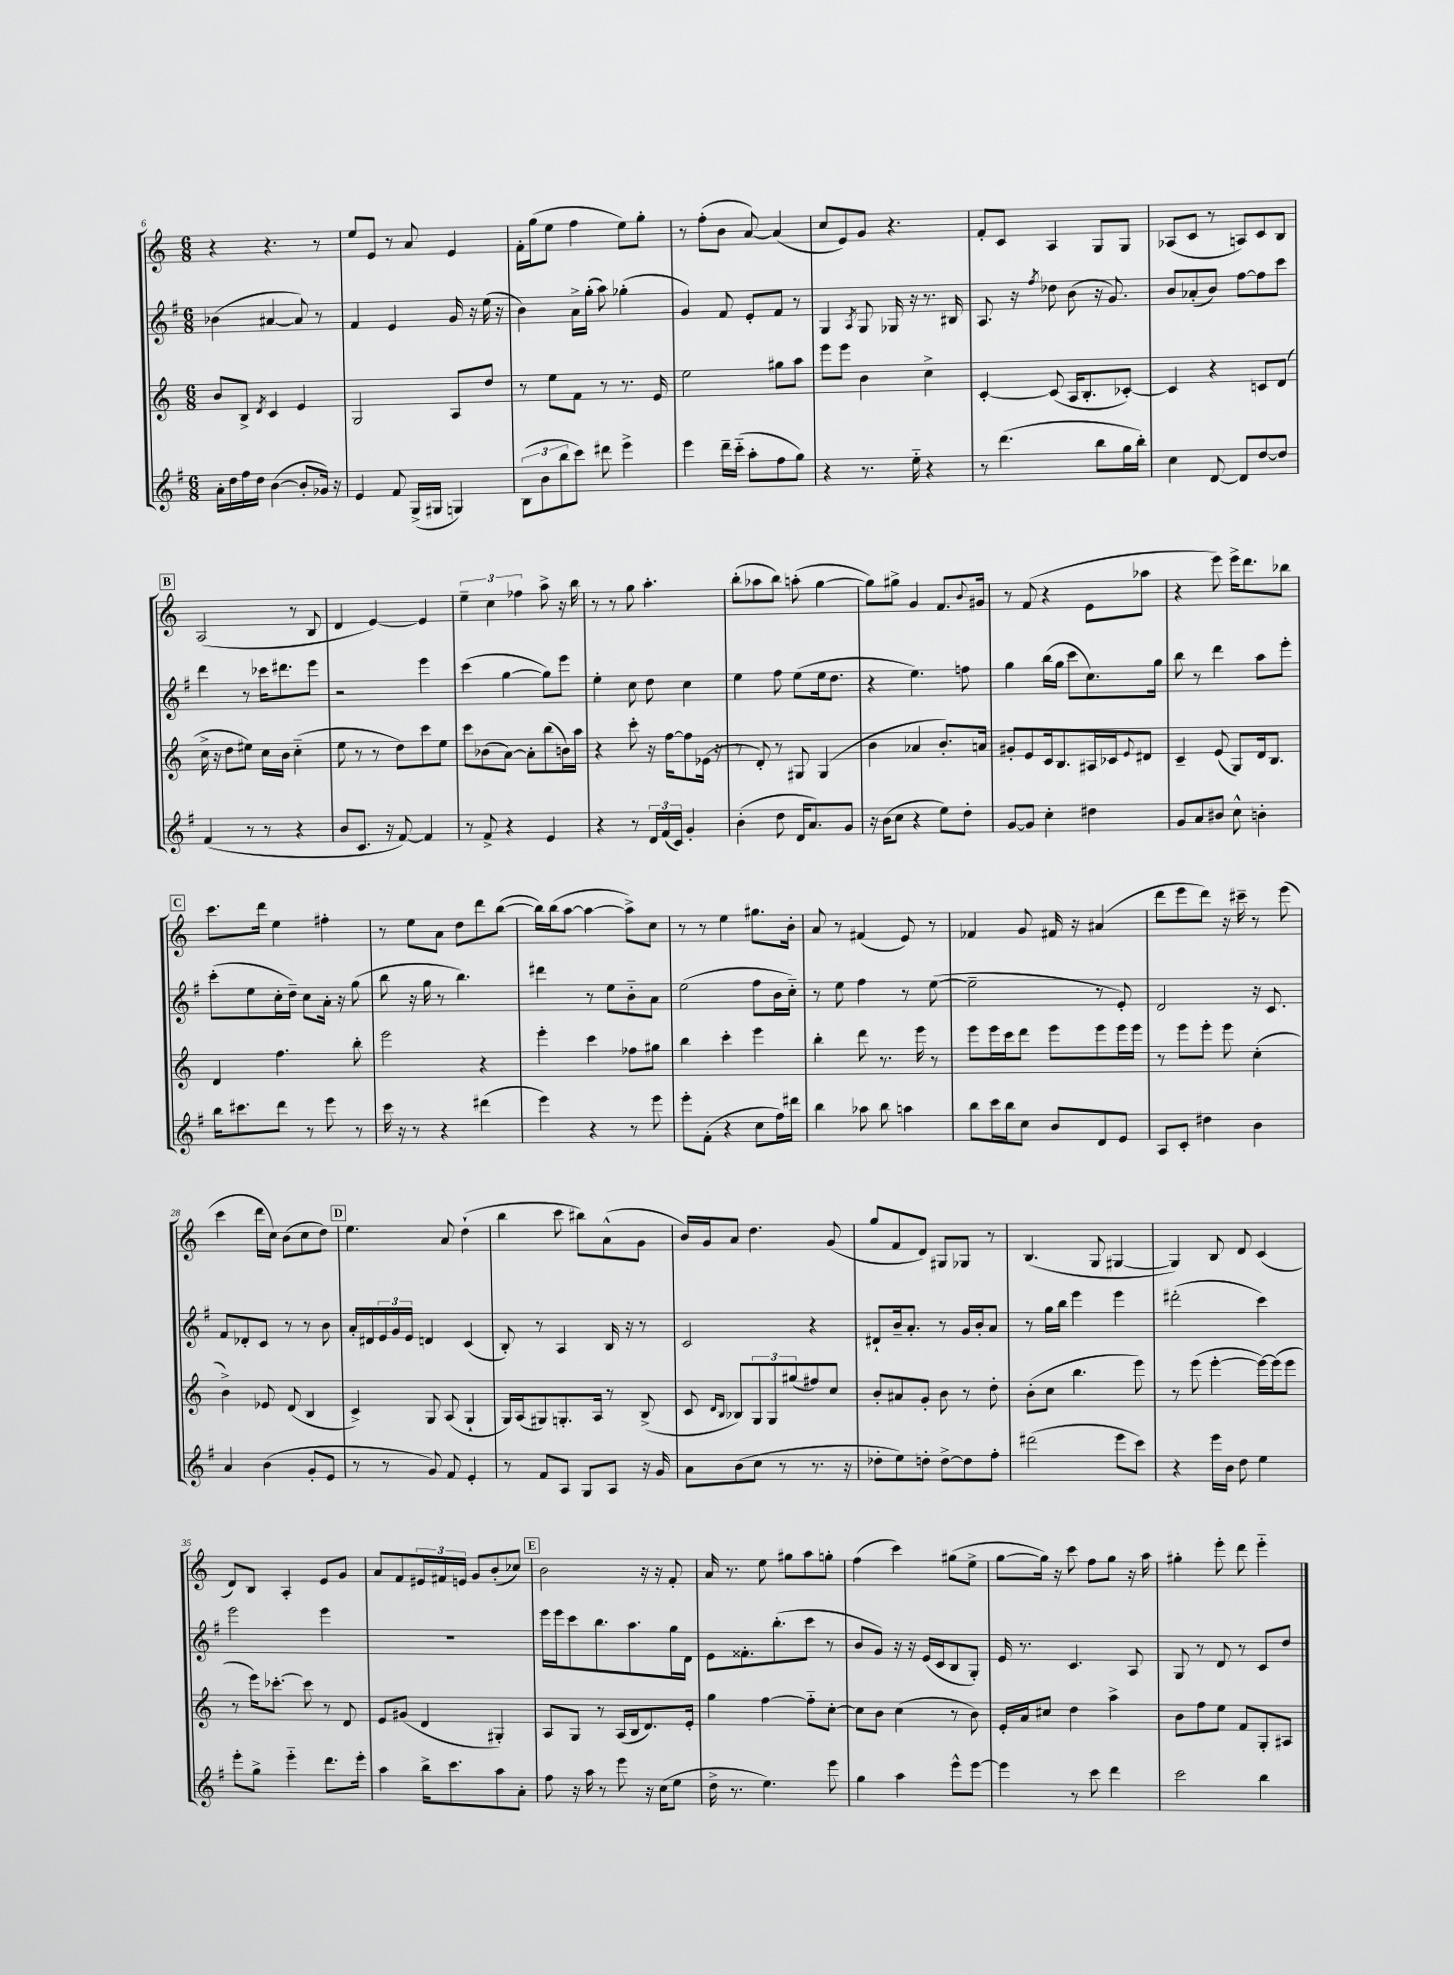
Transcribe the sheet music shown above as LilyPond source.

<<
\new StaffGroup <<
\new Staff = "s0" {
    \clef treble \key c \major \numericTimeSignature \time 6/8
    r4 r4. r8 |
    e''8 e'8 r8 a'8 e'4 |
    f'16-. g''16( e''8 f''4 e''8) g''8-. |
    r8 f''8-.( b'8 a'8~) a'4( |
    c''8 e'8) g'8 r4. |
    f'8-. c'8 a4 g8 g8 |
    aes8( c'8 r8 a8) c'8 b8 |
    \mark \markup { \box "B" } a2( r8 b8 |
    d'4 e'4~) e'4 |
    \tuplet 3/2 { e''4-- c''4 fes''4 } a''8-> r16 b''16 |
    r8 r8 g''8 a''4.-. |
    b''8-.( aes''8 b''8) a''8-.( g''4~ |
    g''8) gis''8-> g'4 f'8. \appoggiatura { b'8 } gis'16 |
    r8 f'8( r4 e'8 aes''8 |
    r4 e'''8) e'''16-> d'''8. bes''8 |
    \mark \markup { \box "C" } c'''8. d'''16 e''4 fis''4-. |
    r8 e''8 a'8 d''8 d'''8 b''8~( |
    b''16) b''16( a''8~ a''4~ a''8->) c''8 |
    r8 r8 e''4 gis''8. b'16-. |
    a'8 r8 fis'4( e'8) r8 |
    fes'4 g'8 fis'16 r16 ais'4( |
    d'''8 e'''8 d'''8) r16 cis'''16-- r8 e'''8( |
    c'''4 d'''16 c''16) b'8( c''8 d''8) |
    \mark \markup { \box "D" } e''4. a'8 d''4-!( |
    b''4 c'''8 bis''8) a'8-^( g'8 |
    b'16) g'16 a'8 d''4. g'8( |
    g''8 f'8 d'8) gis8 ges8 r8 |
    b4.( g8 gis4~ |
    gis4) b8 d'8 c'4( |
    d'8) b8 a4-. e'8 g'8 |
    a'8 f'8 \tuplet 3/2 { eis'16 fis'16 e'16 } g'8 b'8-.( ces''8) |
    \mark \markup { \box "E" } b'2 r16 r16 f'8-. |
    a'16 r8. e''8 gis''8 a''8 g''8-. |
    f''4( c'''4) gis''8( e''8-> |
    g''8~ g''16) r16 c'''8 f''8 g''8 r16 a''16 |
    gis''4-. e'''8-. d'''8 e'''4-_ \bar "|." |
}
\new Staff = "s1" {
    \clef treble \key g \major \numericTimeSignature \time 6/8
    bes'4( ais'4~ ais'8) r8 |
    fis'4 e'4 g'16 r16 e''16( r16 |
    b'4) a'16-> g''16-.( a''8) ges''4-.( |
    g'4) fis'8 e'8-. fis'8 r8 |
    g4 \acciaccatura { a8 } g8 ges16 r16 r8. bis16 |
    a8. r16 \acciaccatura { fis''8 } des''8 b'8( r16 g'8.) |
    b'8 aes'8-.( b'8) fis''8~ fis''8 c'''8 |
    \mark \markup { \box "B" } d'''4 r8 ces'''16 dis'''8. e'''8 |
    r2 e'''4 |
    c'''4( g''4~ g''8) e'''8 |
    e''4-. c''8 d''8 c''4 |
    e''4 fis''8 e''8( e''16 d''8. |
    r4 e''4.) f''8 |
    g''4 b''16( g''16 c'''8 c''8.) g''16 |
    b''8 r8 d'''4 a''8 e'''8-. |
    \mark \markup { \box "C" } c'''8-.( e''8 c''16-. d''16--) c''8 a'16-. r16 g''8( |
    b''8 r16 g''16 r8 b''4.) |
    dis'''4 r8 e''8 b'8-_ a'8 |
    e''2( fis''8 b'16 c''16-_) |
    r8 e''8 fis''4 r8 e''8~( |
    e''2-- r8 e'8-.) |
    d'2 r16 c'8. |
    fis'8 des'8-. c'8 r8 r8 b'8 |
    \mark \markup { \box "D" } a'16-. dis'16 \tuplet 3/2 { e'16 g'16 e'16 } d'4 c'4( |
    b8-.) r8 a4 b16 r16 r8 |
    c'2 r4 |
    dis'8-! b'16-- a'8.-. r8 g'16 b'16-. a'8 |
    r8 g''16 b''16 e'''4 e'''4 |
    dis'''2-.( c'''4) |
    e'''2 e'''4 |
    R2. |
    \mark \markup { \box "E" } e'''16 e'''16 c'''8 b''8. a''8. g''16 d'16 |
    e'8 fisis'8.-. b''8.-.( c'''8 r8 |
    b'8 g'8) r16 r16 e'16( c'16 b8 g8-.) |
    e'16 r8. c'4. a8 |
    g8 r8 d'8 r8 c'8 d''8 \bar "|." |
}
\new Staff = "s2" {
    \clef treble \key c \major \numericTimeSignature \time 6/8
    b'8 b8-> \acciaccatura { d'8 } c'4 e'4 |
    g2 a8 d''8 |
    r8 e''8 f'8 r8 r8. e'16 |
    e''2 gis''8 a''8 |
    e'''8 e'''8 b'4 c''4-> |
    c'4~-. c'8( a16 b8.-. ces'8~-.) |
    ces'4 r4 c'8 d'8( |
    \mark \markup { \box "B" } c''16-> r16 d''8 eis''8) c''16 b'16 c''4-_( |
    e''8 r8 r8 d''8) c'''8 e''8 |
    c'''8 bes'8( a'8~) a'8-. b''8( b'16) a''16 |
    r4 c'''8-. r16 f''16~ f''8 ees'16( r16 |
    r8 d'8-.) r8 gis8 gis4( |
    b'4 aes'4 b'8.-.) a'16 |
    gis'8-. e'8 c'16 b8. ais16 ces'16 \appoggiatura { e'8 } dis'8 |
    c'4-- e'8( g8) d'16 b8. |
    \mark \markup { \box "C" } d'4 f''4. b''8-. |
    e'''2 r4 |
    e'''4-. c'''4 fes''8 gis''8 |
    b''4 c'''4-. e'''4 |
    b''4-. d'''8 r8. e'''16 r8 |
    e'''8 e'''16 c'''16 d'''8 e'''8 e'''8 e'''16 e'''16 |
    r8 e'''8 e'''8-. e'''8 c''4-.( |
    b'4->) ees'8 d'8( b4 |
    \mark \markup { \box "D" } c'4->) g8 a8( g4-! |
    g16) a16( gis8) g8.-. a16 r8 b8->( |
    c'8 \grace { d'16 b16 } bes8) \tuplet 3/2 { g8 g8 gis''8( } fis''8) c''8 |
    b'8-. ais'8 g'8-. b'8 r8 d''8-. |
    b'8-.( c''8 b''4. e'''8) |
    r8 e'''8( e'''4~-. e'''16~) e'''16( e'''8 |
    r8 e'''16) ces'''8.~-. ces'''8 r8 d'8 |
    e'8 gis'8( d'4 gis4-.) |
    \mark \markup { \box "E" } a8 g8 r8 a16( b16 d'8.) e'16-. |
    g''4 f''4~ f''8-_ c''8~-. |
    c''8 b'8 c''4( r8 b'8) |
    e'16-. a'16 cis''8 d''4 a''4-> |
    b'8 f''8 e''8 f'8 g8-. ais8 \bar "|." |
}
\new Staff = "s3" {
    \clef treble \key g \major \numericTimeSignature \time 6/8
    a'16-. d''16 fis''16 d''16 b'4~( b'8-. ges'16) r16 |
    e'4 fis'8 g16->( gis16 g4) |
    \tuplet 3/2 { b8( b'8 b''8 } c'''8) dis'''8 e'''4-> |
    e'''4 d'''16-- c'''16-_( a''8-. fis''8 g''8) |
    r4 r8. e''16-_ r4 |
    r8 d'''4.( b''8 g''16 b''16-.) |
    c''4 d'8~ d'8 d''8~ d''8 |
    \mark \markup { \box "B" } fis'4( r8 r8 r4 |
    b'8 c'8. r16 fis'8~) fis'4 |
    r8 fis'8-> r4 e'4 |
    r4 r8 \tuplet 3/2 { d'16 fis'16( c'16) } g'4-. |
    b'4-.( d''8 d'16 a'8.) g'8 |
    r16 b'16( c''8 r4 e''8) d''8-. |
    g'8~ g'8 c''4-. dis''4 |
    g'8 a'8 bis'8 c''8-^ b'4-. |
    \mark \markup { \box "C" } b''16 cis'''8. d'''8 r8 e'''8 r8 |
    c'''16 r16 r8 r4 dis'''4( |
    e'''4) r4 r8 e'''8 |
    e'''8-. fis'8-.( r4 c''8 fis''16) dis'''16 |
    b''4 aes''8 b''8 a''4 |
    b''8 c'''16 b''16 c''8 b'8 d'8 e'8 |
    a8 c'8-. dis''4 b'4 |
    a'4 b'4( g'8-. e'8 |
    \mark \markup { \box "D" } r8 r8 g'8) fis'8 e'4-. |
    r8 fis'8 a8 g8 a8 r16 g'16 |
    a'8 b'8( c''8 r8 r8. r16 |
    des''8-. e''8) d''8-. d''8~-> d''8 fis''8-. |
    dis'''2( e'''8 c'''8) |
    r4 e'''16 b'16 d''8 e''4 |
    e'''8-. g''8-> e'''4-_ d'''8. e'''16-. |
    a''4 b''16-> c'''8. a''8 a'8-. |
    \mark \markup { \box "E" } fis''8 r16 a''16 r8 e'''8 r16 c''16( e''8 |
    d''16-> r8. e''4.) e'''8 |
    g''4 a''4 e'''8-^ e'''8~ |
    e'''4 r8 c'''8 d'''4 |
    c'''2 b''4 \bar "|." |
}
>>
>>
\layout { \context { \Score currentBarNumber = #6 } }
